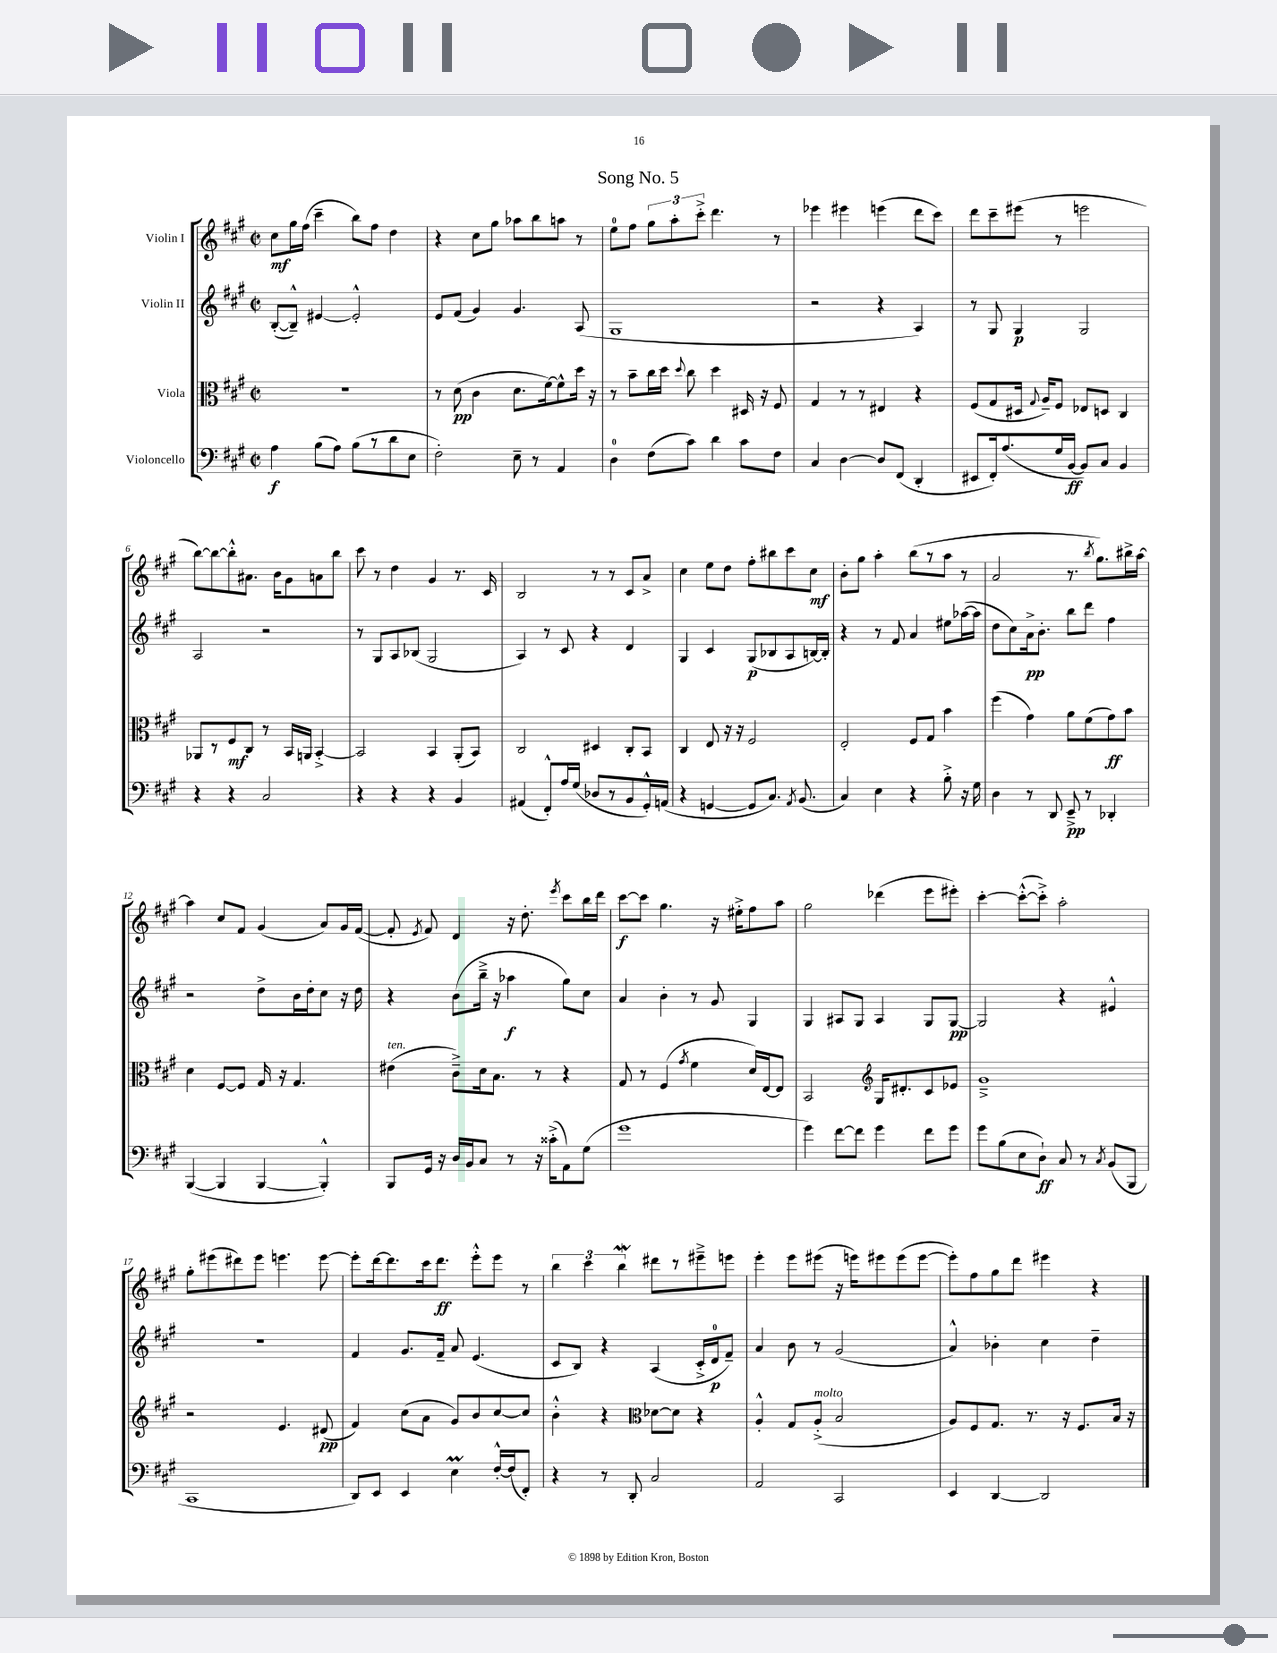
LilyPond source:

\header { title = "Song No. 5" }
<<
\new StaffGroup <<
\new Staff = "s0" \with { instrumentName = "Violin I" } {
    \clef treble \key a \major \defaultTimeSignature \time 2/2
    \autoBeamOff cis''8[\mf gis''16 fis''16]( cis'''4-- b''8[) fis''8] d''4 |
    r4 cis''8[ gis''8] aes''8[ b''8 a''8] r8 |
    e''8[-0 fis''8] \tuplet 3/2 { gis''8[ a''8-. cis'''8]-.-> } d'''4. r8 |
    ees'''4 eis'''4 e'''4( d'''8[ cis'''8]) |
    d'''8[ cis'''8-- eis'''8]( r8 e'''2 |
    b''8[~) b''8~ b''8-.-^ ais'8.] b'16[ gis'8 a'8 b''8] |
    cis'''8 r8 d''4 gis'4 r8. cis'16 |
    b2 r8 r8 cis'8[ a'8]-> |
    cis''4 e''8[ d''8] fis''8[-. bis''8 cis'''8 cis''8]\mf |
    b'8[-. gis''8] a''4-. b''8[( r8 a''8] r8 |
    a'2 r8. \acciaccatura { b''8 } gis''8.[) bis''16-> a''16]~ |
    a''4 cis''8[ fis'8] gis'4( a'8[) gis'16 fis'16]~( |
    fis'8-. \acciaccatura { e'8 } fis'8) d'4 r16 d''8.-. \acciaccatura { e'''8 } cis'''8[ b''16 d'''16] |
    cis'''8[~\f cis'''8] gis''4. r16 eis''16[-.-> fis''8 a''8] |
    gis''2 des'''4( e'''8[ eis'''8]-.) |
    cis'''4~-. cis'''8[~-.-^( cis'''8]-.->) a''2-. |
    gis''8[-. eis'''8( dis'''8) eis'''8] e'''4. e'''8~ |
    e'''8[-. d'''16~ d'''8. cis'''16 d'''8.]\ff e'''8[-.-^ e'''8] r8 |
    \tuplet 3/2 { b''4 cis'''4 b''4\mordent } dis'''8[ r8 eis'''8---> e'''8] |
    e'''4-. e'''8[ eis'''8]( r16 e'''16[) eis'''8 eis'''8( eis'''8]~ |
    eis'''8[-.) fis''8 gis''8 d'''8] eis'''4 r4 \bar "|." |
}
\new Staff = "s1" \with { instrumentName = "Violin II" } {
    \clef treble \key a \major \defaultTimeSignature \time 2/2
    \autoBeamOff b8[~-.( b8]---^) eis'4~ eis'2-.-^ |
    e'8[ fis'8]( gis'4) gis'4. a8( |
    gis1 |
    r2 r4 a4) |
    r8 gis8 gis4\p gis2 |
    a2 r2 |
    r8 gis8[ a8 bes8]( gis2 |
    a4) r8 cis'8 r4 d'4 |
    gis4 cis'4 gis8[\p( bes8 a8 b16~) b16]-. |
    r4 r8 fis'8 a'4 eis''8[ aes''16~( aes''16] |
    d''8[ cis''8) a'16->\pp b'8.]-. b''8[ d'''8] fis''4 |
    r2 d''8[-> b'16 d''16-. cis''8] r16 d''16 |
    r4 b'8[( b''16]---> r16 aes''4\f gis''8[) cis''8] |
    a'4 b'4-. r8 gis'8 gis4 |
    gis4 ais8[ gis8] ais4 gis8[ gis8]~\pp |
    gis2 r4 eis'4-^ |
    r1 |
    fis'4 gis'8.[ fis'16]-- a'8 e'4.( |
    cis'8[ b8]) r4 a4( cis'16[-.-> d'16-0\p fis'8]--) |
    a'4 b'8 r8 gis'2( |
    a'4-^) bes'4-. cis''4 d''4-- \bar "|." |
}
\new Staff = "s2" \with { instrumentName = "Viola" } {
    \clef alto \key a \major \defaultTimeSignature \time 2/2
    \autoBeamOff R1 |
    r8 d'8\pp( cis'4 d'8.[ fis'16~) fis'8-^ d''16] r16 |
    r8 b'8[-- cis''16 d''16] \appoggiatura { d''8 } cis''8 d''4 dis16 r16 fis8 |
    gis4 r8 r8 eis4 r4 |
    fis8[( gis8 dis16] \appoggiatura { gis8 } a16[--) fis8] ees8[ d8] cis4 |
    aes,8[ r8 fis8\mf cis8] r8 b,16[ a,16] b,4~-.-> |
    b,2 b,4 a,8[-.( b,8]) |
    cis2 dis4 cis8[-. b,8] |
    cis4 e8 r16 r16 fis2 |
    e2-. fis8[ gis8] b'4 |
    fis''4( gis'4) a'8[ fis'8( gis'8\ff) b'8] |
    d'4 fis8[~ fis8] gis16 r16 gis4. |
    eis'4^\markup { \italic "ten." }( cis'8[--->) d'16 b8.] r8 r4 |
    gis8 r8 fis4( \acciaccatura { gis'8 } fis'4 d'16[) e16~ e8] |
    b,2 \clef treble gis16[ dis'8.-. cis'8 ees'8] |
    gis'1---> |
    r2 e'4. dis'8\pp( |
    fis'4) cis''8[( a'8] gis'8[) b'8 cis''8~ cis''8] |
    b'4-.-^ r4 \clef alto des'8[~ des'8] r4 |
    a4-.-^ gis8[ a8]-.->^\markup { \italic "molto" }( b2 |
    a8[) fis8 gis8.] r8. r16 fis8.[ b16] r16 \bar "|." |
}
\new Staff = "s3" \with { instrumentName = "Violoncello" } {
    \clef bass \key a \major \defaultTimeSignature \time 2/2
    \autoBeamOff a4\f b8[( a8]) b8[( r8 d'8 e8] |
    fis2-.) e8-- r8 a,4 |
    d4-0 fis8[( cis'8]) d'4 cis'8[ fis8] |
    cis4 d4~ d8[ fis,8]( d,4-. |
    eis,8[ fis,16-.) a8.( gis16 b,16]~\ff b,8[) cis8] b,4 |
    r4 r4 cis2 |
    r4 r4 r4 b,4 |
    ais,4( fis,8[-.-^) a16 gis16]( des8[ r8 b,8 gis,16-.-^) a,16]( |
    r4 g,4~ g,8[ cis8.]) \acciaccatura { a,8 } b,8.( |
    cis4) e4 r4 b8-.-> r16 gis16 |
    d4 r8 d,8 e,8--->\pp r8 des,4-. |
    b,,4~( b,,4 b,,4~ b,,4-.-^) |
    b,,8[ gis,16] r16 d16[ b,16 cis8] r8 r16 cisis'16[-.->( a,8) gis8]( |
    gis'1 |
    gis'4) fis'8[~ fis'8] gis'4 fis'8[ gis'8] |
    gis'8[ b8( e8 d8]-!\ff) cis8 r8 \acciaccatura { cis8 } b,8[( b,,8] |
    cis,1 |
    d,8[) e,8] e,4 e4\prall fis16[~-.-^ fis16( fis,8]-.) |
    r4 r8 d,8-. cis2 |
    a,2 cis,2 |
    e,4 d,4~ d,2 \bar "|." |
}
>>
>>
